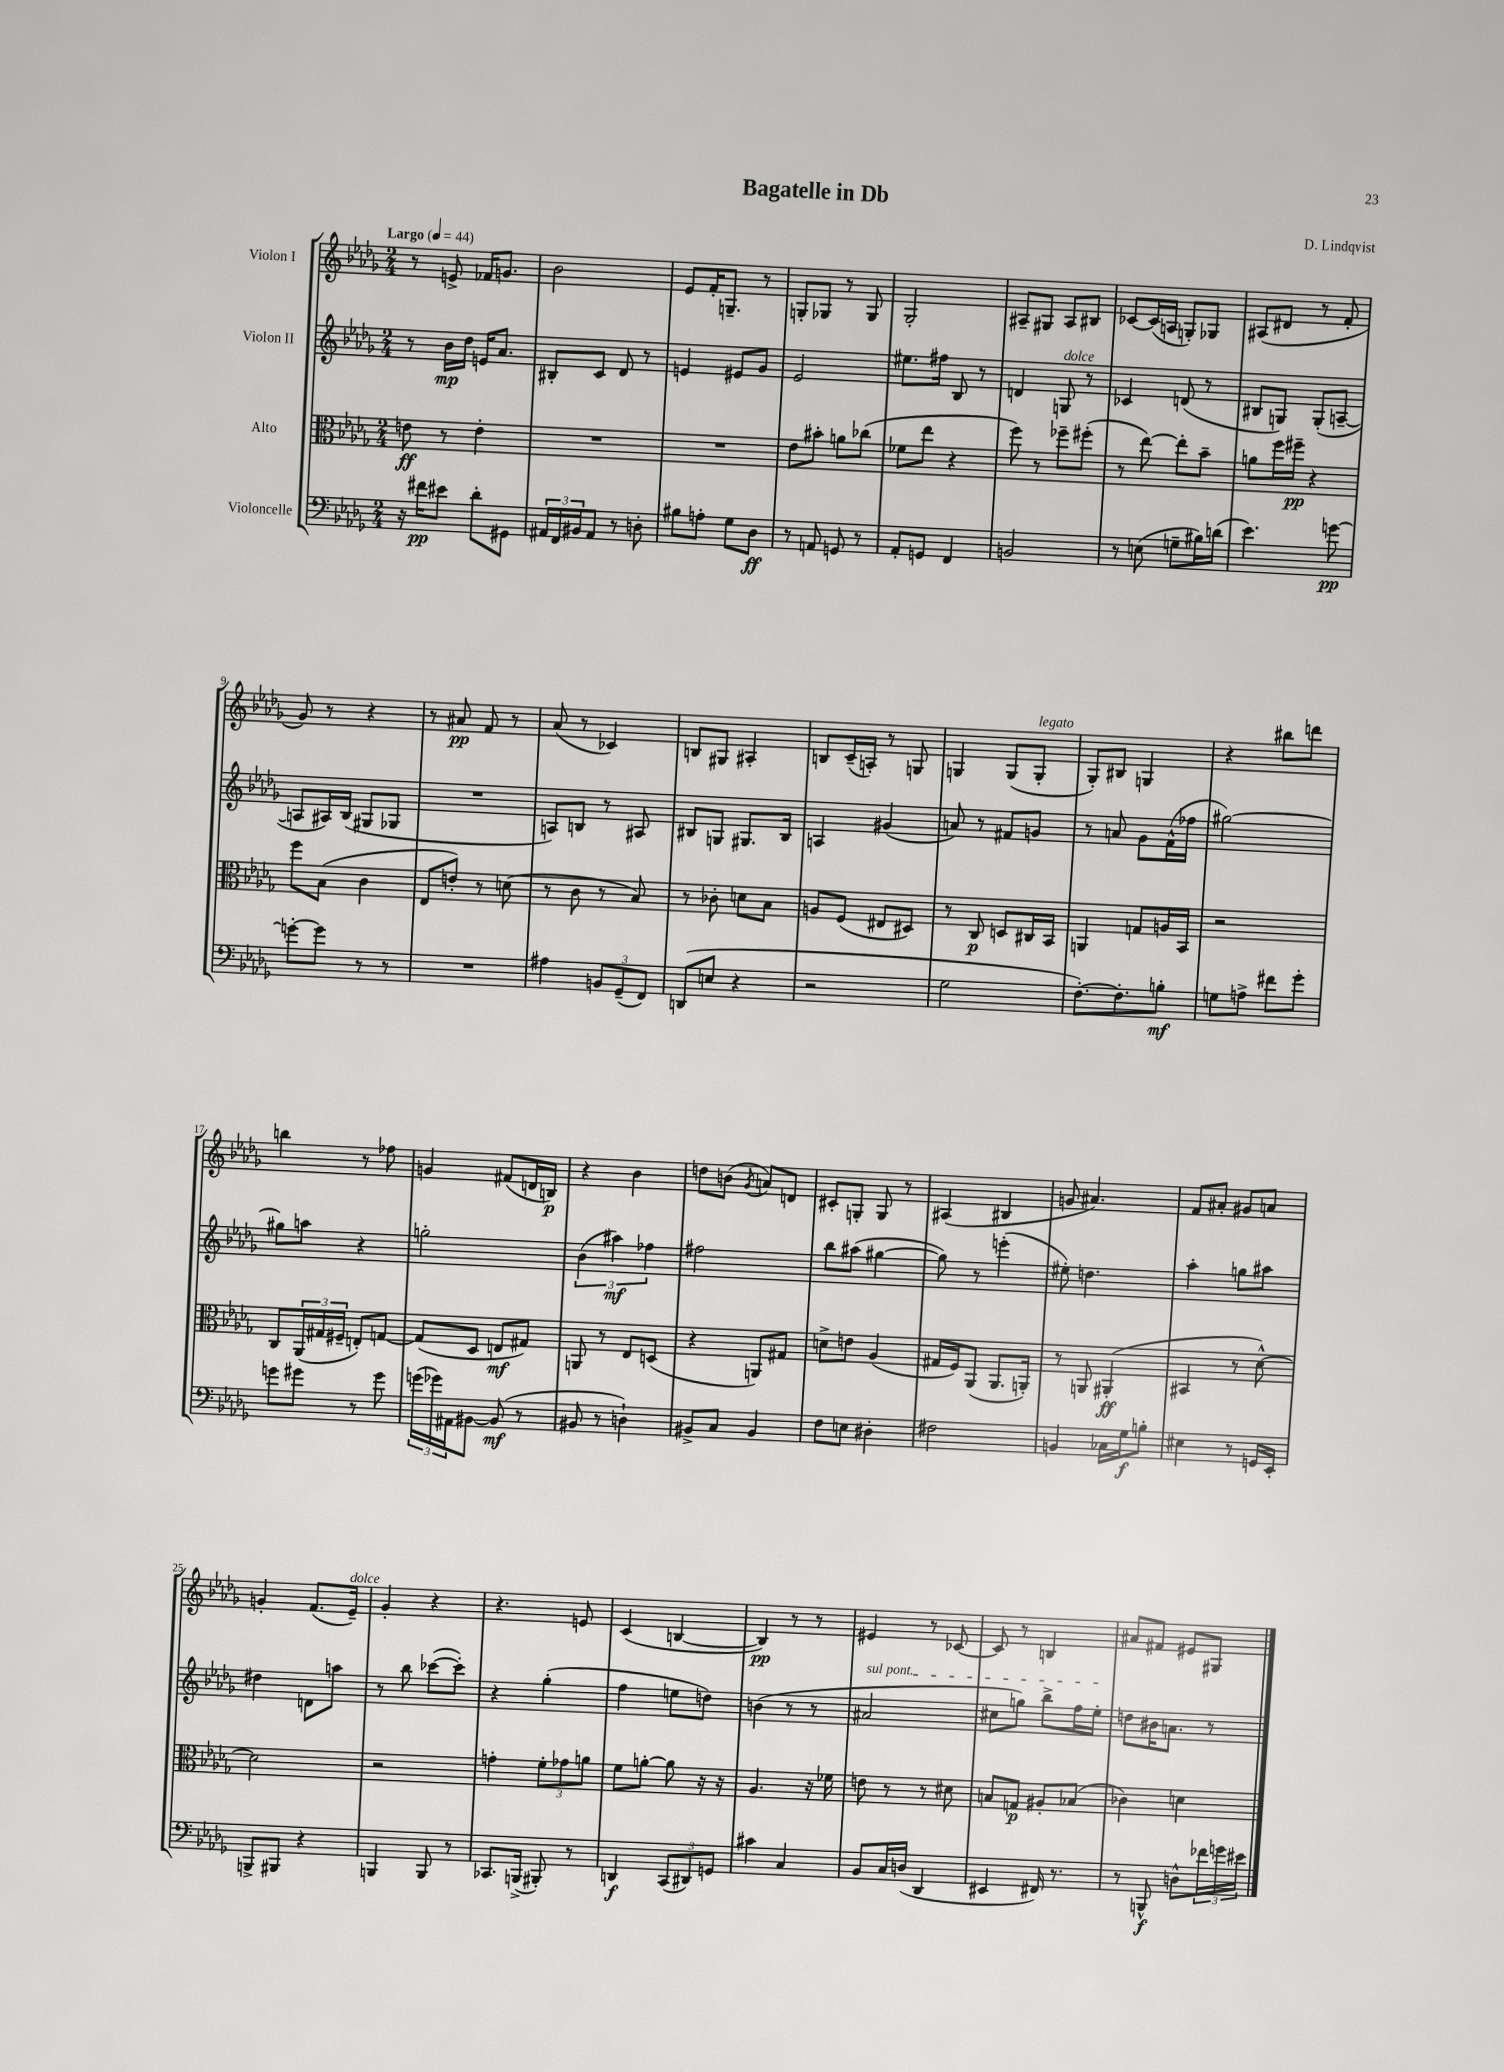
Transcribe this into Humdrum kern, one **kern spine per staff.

**kern	**dynam	**kern	**dynam	**kern	**dynam	**kern	**dynam
*part4	*part4	*part3	*part3	*part2	*part2	*part1	*part1
*staff4	*staff4	*staff3	*staff3	*staff2	*staff2	*staff1	*staff1
*I"Violoncelle	*	*I"Alto	*	*I"Violon II	*	*I"Violon I	*
*clefF4	*	*clefC3	*	*clefG2	*	*clefG2	*
*k[b-e-a-d-g-]	*	*k[b-e-a-d-g-]	*	*k[b-e-a-d-g-]	*	*k[b-e-a-d-g-]	*
*M2/4	*	*M2/4	*	*M2/4	*	*M2/4	*
*MM44	*	*MM44	*	*MM44	*	*MM44	*
=1	=1	=1	=1	=1	=1	=1	=1
!	!	!	!	!	!	!LO:TX:a:B:t=Largo	!
16r	.	8en\	ff	8r	.	8r	.
16f#X\KL	pp	.	.	.	.	.	.
8e#X\J	.	8r	.	16b-\LL	mp	8en^/	.
.	.	.	.	16dd-\JJ	.	.	.
8d-'\L	.	4e'\	.	16en/KL	.	16f-X/KL	.
.	.	.	.	8.a-/J	.	8.gn/J	.
8GG#X\J	.	.	.	.	.	.	.
=2	=2	=2	=2	=2	=2	=2	=2
24AA#X/LL	.	2r	.	8B#X'/L	.	2b-\	.
24FF/	.	.	.	.	.	.	.
24BB#X/J	.	.	.	.	.	.	.
8AA#/J	.	.	.	8c/J	.	.	.
8r	.	.	.	8d-/	.	.	.
8Dn'\	.	.	.	8r	.	.	.
=3	=3	=3	=3	=3	=3	=3	=3
8B#X\L	.	2r	.	4en/	.	8e-/L	.
8An'\J	.	.	.	.	.	16f'/K	.
.	.	.	.	.	.	8.Gn~/J	.
8G-\L	.	.	.	8e#X/L	.	.	.
8D-\J	ff	.	.	8g-/J	.	8r	.
=4	=4	=4	=4	=4	=4	=4	=4
8r	.	8e-\L	.	2e-/	.	8Gn'/L	.
8AAn/	.	8b#X'\J	.	.	.	8G-X/J	.
8GGn/	.	8an\L	.	.	.	8r	.
8r	.	(8cc-X\J	.	.	.	8G-/	.
=5	=5	=5	=5	=5	=5	=5	=5
8AA-'/L	.	8f-X\L	.	8.ee#X\L	.	2G-'/	.
8GGn/J	.	8ee-\J	.	.	.	.	.
.	.	.	.	16ff#X\Jk	.	.	.
4FF/	.	4r	.	8B-/	.	.	.
.	.	.	.	8r	.	.	.
=6	=6	=6	=6	=6	=6	=6	=6
2BBn/	.	8ff\)	.	4dn/	.	8A#X~/L	.
.	.	8r	.	.	.	8G#X/J	.
!	!	!	!	!LO:TX:a:i:t=dolce	!	!	!
.	.	8ff-X~\L	.	8Gn/	.	8A#/L	.
.	.	(8ff#X'\J	.	8r	.	8B#X/J	.
=7	=7	=7	=7	=7	=7	=7	=7
8r	.	8r	.	4c-X/	.	[8c-X/L	.
(8En\	.	[8ee-\)	.	.	.	(16c-/L]	.
.	.	.	.	.	.	16An/JJ	.
8Gn~\L	.	8ee-'\L]	.	(8dn/	.	8Gn'/L)	.
16B#X\L)	.	8b-~\J	.	8r	.	8G-X/J	.
(16dn\JJ	.	.	.	.	.	.	.
=8	=8	=8	=8	=8	=8	=8	=8
4.e-\)	.	8an\L	.	8B#X/L	.	(8A#X/L	.
.	.	16ff\L	.	8Gn/J)	.	8d#X/J	.
.	.	16ff#X~\JJ	pp	.	.	.	.
.	.	4r	.	(8G'/L	.	8r	.
[8gn\	pp	.	.	[8An~/J	.	8f'/	.
!!LO:LB:g=z
=9	=9	=9	=9	=9	=9	=9	=9
8gn'\L_	.	8ff\L	.	8An/L]	.	8g-/)	.
8g\J]	.	(8B-\J	.	16A#X/L)	.	8r	.
.	.	.	.	(16B-/JJ	.	.	.
8r	.	4c\	.	8G#X/L	.	4r	.
8r	.	.	.	8G-X/J	.	.	.
=10	=10	=10	=10	=10	=10	=10	=10
2r	.	8E-/L	.	2r	.	8r	.
.	.	8en'/J)	.	.	.	8a#X/	pp
.	.	8r	.	.	.	8f/	.
.	.	(8dn\	.	.	.	8r	.
=11	=11	=11	=11	=11	=11	=11	=11
4A#X\	.	8r	.	8An/L)	.	(8a-/	.
.	.	8c\	.	8Bn/J	.	8r	.
12BBn/L	.	8r	.	8r	.	4c-X/)	.
(12GG-~/	.	.	.	.	.	.	.
.	.	8B-/)	.	8A#X/	.	.	.
12FF/J)	.	.	.	.	.	.	.
=12	=12	=12	=12	=12	=12	=12	=12
(8DDn/L	.	8r	.	8B#X/L	.	8Bn/L	.
8En/J	.	8c-X'\	.	8Gn/J	.	8G#X/J	.
4r	.	8dn\L	.	8.G#X/L	.	4A#X'/	.
.	.	8B-\J	.	.	.	.	.
.	.	.	.	16B#/Jk	.	.	.
=13	=13	=13	=13	=13	=13	=13	=13
2r	.	8An/L	.	4An/	.	8Bn/L	.
.	.	(8F/J	.	.	.	(16c~/L	.
.	.	.	.	.	.	16An'/JJ)	.
.	.	8E#X/L	.	(4g#X/	.	8r	.
.	.	8D#X/J)	.	.	.	8Gn/	.
=14	=14	=14	=14	=14	=14	=14	=14
2G-\	.	8r	.	8an/)	.	4Gn/	.
.	.	8C/	p	8r	.	.	.
.	.	8Dn/L	.	8f#X/L	.	(8G/L	.
!	!	!	!	!	!	!LO:TX:a:i:t=legato	!
.	.	16C#X/L	.	8gn/J	.	8G'/J	.
.	.	16BB-/JJ	.	.	.	.	.
=15	=15	=15	=15	=15	=15	=15	=15
[8.F'\L)	.	4AAn/	.	8r	.	8G-'/L)	.
.	.	.	.	8an/	.	8B#X/J	.
8.F'\]	.	.	.	.	.	.	.
.	.	8Gn/L	.	8g-\L	.	4Gn/	.
8Bn'\J	mf	16An/L	.	(16f^^\L	.	.	.
.	.	16BB-/JJ	.	16ff-X\JJ	.	.	.
=16	=16	=16	=16	=16	=16	=16	=16
8Gn\L	.	2r	.	[2gg#X\)	.	4r	.
8An^\J	.	.	.	.	.	.	.
8f#X\L	.	.	.	.	.	8bb#X\L	.
8g-'\J	.	.	.	.	.	8dddn\J	.
!!LO:LB:g=z
=17	=17	=17	=17	=17	=17	=17	=17
8gn\L	.	8C/L	.	8gg#X\L]	.	4bbn\	.
8g#X\J	.	(24AA-/L	.	8aan\J	.	.	.
.	.	24G#X/	.	.	.	.	.
.	.	24F#X~/JJ	.	.	.	.	.
8r	.	8En'/L)	.	4r	.	8r	.
8g#\	.	[8Gn/J	.	.	.	8ff-X\	.
=18	=18	=18	=18	=18	=18	=18	=18
(24gn\LL	.	(8G/L]	.	2ggn'\	.	4gn/	.
24g-X\)	.	.	.	.	.	.	.
24AA#X\J	.	.	.	.	.	.	.
[8BB#X\J	.	8D-/J	.	.	.	.	.
(8BB#/]	mf	8En/L	mf	.	.	(8f#X/L	.
8r	.	8G#X/J)	.	.	.	16dn/L	.
.	.	.	.	.	.	16Bn/JJ)	p
=19	=19	=19	=19	=19	=19	=19	=19
8BB#X/	.	8AAn/	.	(6b-\	.	4r	.
8r	.	8r	.	.	.	.	.
.	.	.	.	6aa#X\)	mf	.	.
4Dn`\)	.	8E-/L	.	.	.	4b-\	.
.	.	.	.	6ff-X\	.	.	.
.	.	(8Dn/J	.	.	.	.	.
=20	=20	=20	=20	=20	=20	=20	=20
8BB#X^/L	.	4r	.	2ff#X\	.	8ddn\L	.
8C/J	.	.	.	.	.	(8bn\J	.
.	.	.	.	.	.	8qg-/	.
4BB#/	.	8AAn/L)	.	.	.	8an/L)	.
.	.	8G#X/J	.	.	.	8dn/J	.
=21	=21	=21	=21	=21	=21	=21	=21
8F\L	.	8dn^\L	.	8bb-\L	.	8c#X'/L	.
8En\J	.	8en\J	.	(8aa#X\J	.	8Gn'/J	.
4D#X'\	.	(4A-/	.	[4gg#X\	.	8G/	.
.	.	.	.	.	.	8r	.
=22	=22	=22	=22	=22	=22	=22	=22
2F#X\	.	16G#X/LL	.	8gg#\])	.	(4A#X/	.
.	.	16F/J)	.	.	.	.	.
.	.	(8AA-/J	.	8r	.	.	.
.	.	8.AA-/L	.	(4eeen'\	.	4B#X/	.
.	.	16AAn'/Jk)	.	.	.	.	.
=23	=23	=23	=23	=23	=23	=23	=23
4BBn/	.	8r	.	8ee#X'\)	.	8gn/	.
.	.	8AAn/	.	4.ddn\	.	4.a#X/)	.
16C-X\LL	.	(4AA#X'/	ff	.	.	.	.
16G-\J	f	.	.	.	.	.	.
8Bn'\J	.	.	.	.	.	.	.
=24	=24	=24	=24	=24	=24	=24	=24
4E#X\	.	4BB#X/	.	4aa-'\	.	8f/L	.
.	.	.	.	.	.	8a#X'/J	.
8r	.	8r	.	8ggn\L	.	8g#X/L	.
16GGn/LL	.	[8d-^^\)	.	8aa#X\J	.	8an/J	.
16EE-'/JJ	.	.	.	.	.	.	.
!!LO:LB:g=z
=25	=25	=25	=25	=25	=25	=25	=25
8BBBn^/L	.	2d-\]	.	4dd#X\	.	4gn'/	.
8BBB#X/J	.	.	.	.	.	.	.
4r	.	.	.	8dn\L	.	(8.f/L	.
.	.	.	.	8aan\J	.	.	.
!	!	!	!	!	!	!LO:TX:a:i:t=dolce	!
.	.	.	.	.	.	16e-~/Jk)	.
=26	=26	=26	=26	=26	=26	=26	=26
4BBBn/	.	2r	.	8r	.	4g-'/	.
.	.	.	.	8bb-\	.	.	.
8BBB/	.	.	.	([8ccc-X\L	.	4r	.
8r	.	.	.	8ccc-'\J])	.	.	.
=27	=27	=27	=27	=27	=27	=27	=27
8.CC-X/L	.	4gn'\	.	4r	.	4.r	.
(16BBBn^/Jk	.	.	.	.	.	.	.
8BBB#X'/)	.	12f'\L	.	(4gg-'\	.	.	.
.	.	12g-X\	.	.	.	.	.
8r	.	.	.	.	.	8en/	.
.	.	12an\J	.	.	.	.	.
=28	=28	=28	=28	=28	=28	=28	=28
4DDn/	f	8f\L	.	4ff\	.	(4c/	.
.	.	[8an'\J	.	.	.	.	.
(12CC/L	.	8a\]	.	8een\L	.	[4Bn/	.
12DD#X/)	.	.	.	.	.	.	.
.	.	16r	.	8ddn\J)	.	.	.
12GGn/J	.	.	.	.	.	.	.
.	.	16r	.	.	.	.	.
=29	=29	=29	=29	=29	=29	=29	=29
4c#X\	.	4.A-/	.	(4bn\	.	4B/])	pp
4C/	.	.	.	8r	.	8r	.
.	.	16r	.	8r	.	8r	.
.	.	16f-X\	.	.	.	.	.
=30	=30	=30	=30	=30	=30	=30	=30
!	!	!	!	!LO:TX:a:i:t=sul pont.	!	!	!
8BB-/L	.	8en\	.	2a#X/	.	4e#X/	.
16C/L	.	8r	.	.	.	.	.
(16Dn/JJ	.	.	.	.	.	.	.
4DD-/	.	8r	.	.	.	8r	.
.	.	8d#X\	.	.	.	[8c-X/	.
=31	=31	=31	=31	=31	=31	=31	=31
4EE#X/	.	8Bn/L	.	8cc#X\L	.	8c-/]	.
.	.	8Gn/J	p	8ggn\J)	.	8r	.
16FF#X/)	.	8A#X'/L	.	8bb-^\L	.	4Bn/	.
8.r	.	.	.	.	.	.	.
.	.	(8B-X/J	.	16ff\L	.	.	.
.	.	.	.	16ee-'\JJ	.	.	.
=32	=32	=32	=32	=32	=32	=32	=32
8r	.	4c-X\)	.	8ddn\L	.	8a#X/L	.
8BBBn^^/	f	.	.	16b#X\K	.	8f#X/J	.
.	.	.	.	8.an\J	.	.	.
8Dn^^\L	.	4dn\	.	.	.	8e#X/L	.
24f-X\L	.	.	.	8r	.	8G#X/J	.
24gn\	.	.	.	.	.	.	.
24e#X\JJ	.	.	.	.	.	.	.
==	==	==	==	==	==	==	==
*-	*-	*-	*-	*-	*-	*-	*-
